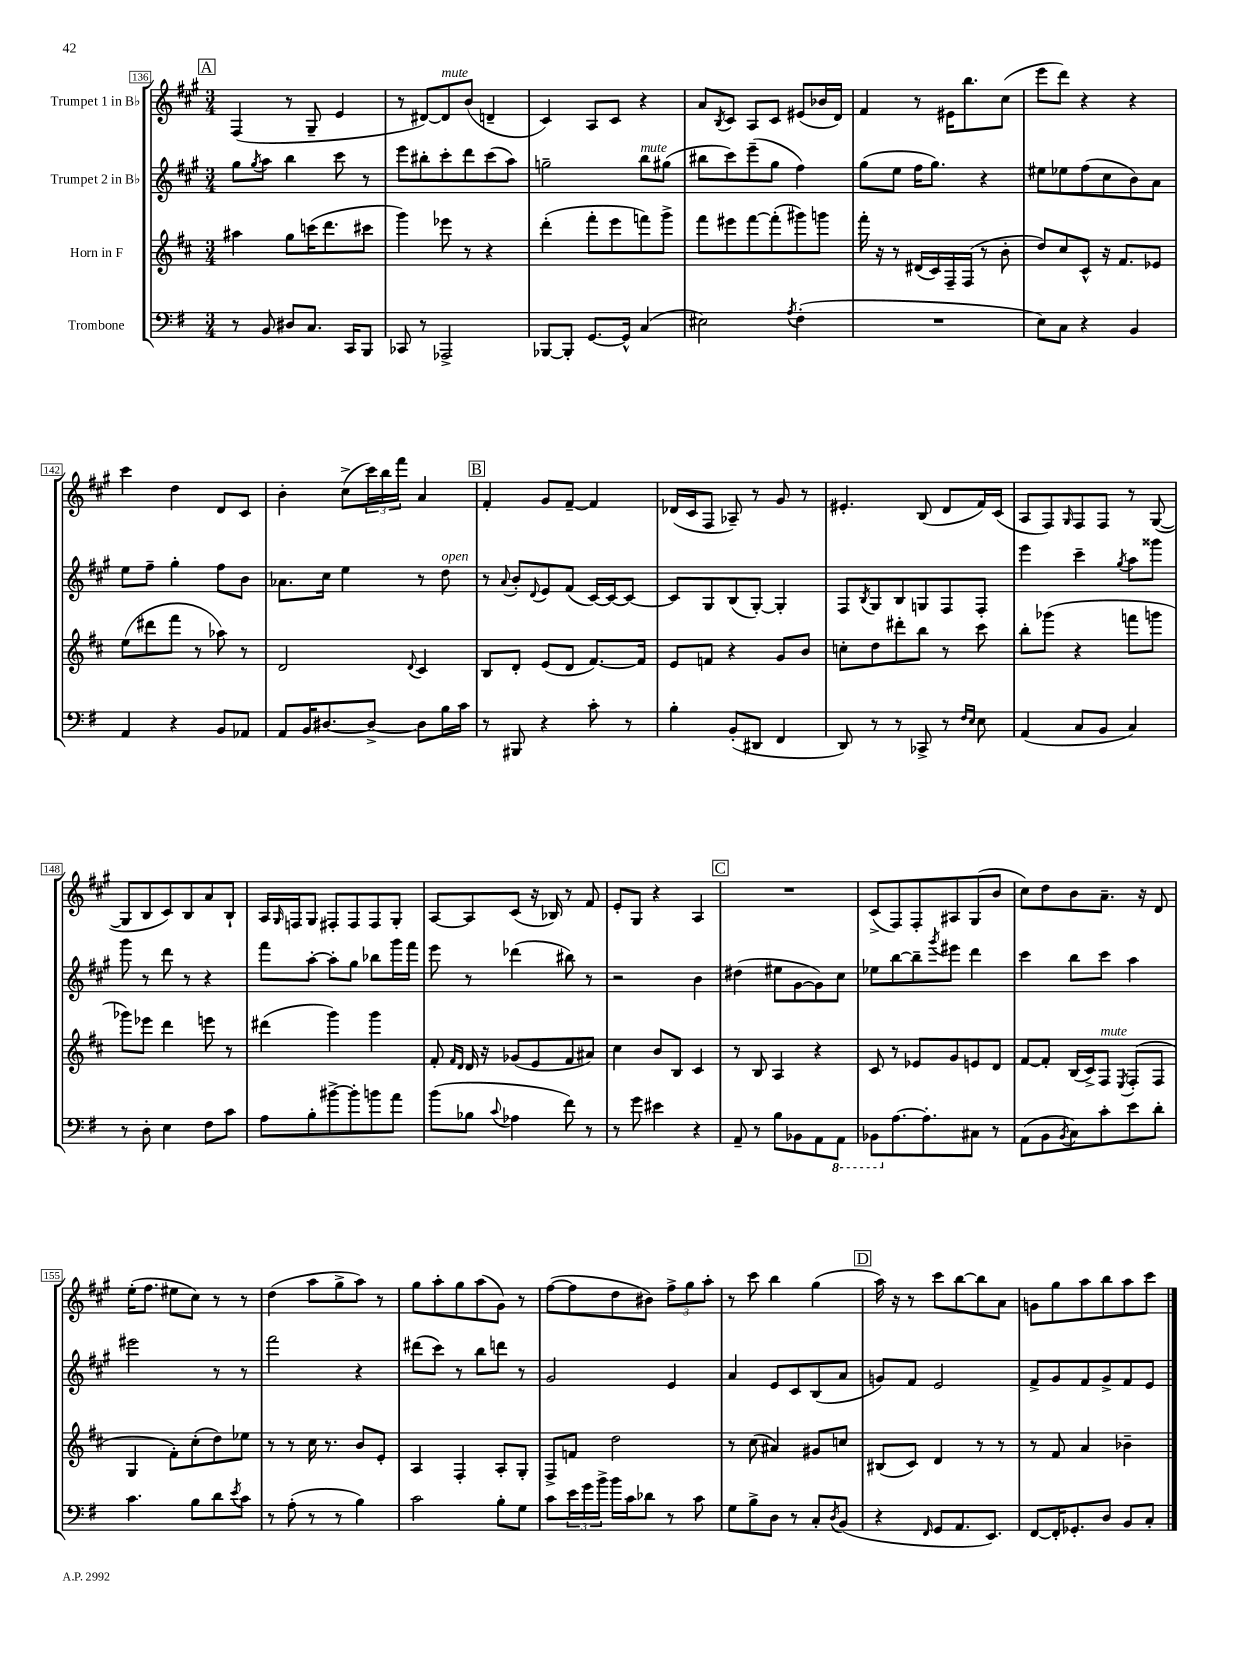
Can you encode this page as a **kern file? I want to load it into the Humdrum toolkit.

**kern	**kern	**kern	**kern
*staff4	*staff3	*staff2	*staff1
*clefF4	*clefG2	*clefG2	*clefG2
*k[f#]	*k[f#c#]	*k[f#c#g#]	*k[f#c#g#]
*M3/4	*M3/4	*M3/4	*M3/4
8r	4aa#	8gg#	(4F#
.	.	8qgg#	.
8BB	.	8aa	.
8D#	8gg	4bb	8r
8.C	(16ccc	.	8G#~
.	8.ddd	.	.
.	.	8ccc#	4e
16CC	.	.	.
8BBB	8ccc#	8r	.
=	=	=	=
8CC-	4ggg)	8eee	8r
8r	.	8bb#'	[8d#)
2AAA-^	8eee-	8ccc#'	8d#]
.	8r	8ddd	(8b
.	4r	(8ccc#	4d~
.	.	8aa)	.
=	=	=	=
[8BBB-	(4ddd'	2gg~	4c#)
8BBB-']	.	.	.
[8.GG	8fff#'	.	8A
.	8eee	.	8c#
16GG^^]	.	.	.
(4C	8fff)	8bb	4r
.	8ggg^	(8gg#	.
=	=	=	=
2E#)	8fff#	8bb#	8a
.	.	.	8qB
.	8eee#	8ccc#)	8c#
.	[8fff#	(8eee~	8A
.	(8fff#']	8gg#	8c#
8qA	.	.	.
(4F#'	8ggg#)	4ff#)	(8e#
.	8ggg	.	16b-
.	.	.	16d)
=	=	=	=
2.r	16fff#'	(8gg#	4f#
.	16r	.	.
.	8r	8ee	.
.	(16d#	16ff#	8r
.	16c#)	8.gg#)	.
.	16F#~	.	16e#
.	(16F#	.	8.bb
.	8r	4r	.
.	8b'	.	(8cc#
=	=	=	=
8E)	8dd)	8ee#	8eee
8C	8cc#	8ee-	8ddd)
4r	8c#^^	(8ff#	4r
.	16r	8cc#	.
.	8.f#	.	.
4BB	.	8b)	4r
.	8e-	8a	.
=	=	=	=
4AA	(8ee	8ee	4ccc#
.	8ddd#	8ff#~	.
4r	8fff#	4gg#'	4dd
.	8r	.	.
8BB	8aa-)	8ff#	8d
8AA-	8r	8b	8c#
=	=	=	=
8AA	2d	8.a-	4b'
16BB	.	.	.
[8.D#	.	16cc#	.
.	.	4ee	(8cc#^
8D#^_	.	.	24ccc#)
.	.	.	24bb
.	.	.	24fff#
.	8qqd	.	.
8D#]	4c#	8r	4a
16B	.	8dd	.
16c	.	.	.
=	=	=	=
8r	8B	8r	4f#'
.	.	8qqa	.
8BBB#	8d'	8b'	.
.	.	8qqd	.
4r	(8e	8e	8g#
.	8d	(8f#	[8f#~
8c'	[8.f#)	[16c#)	4f#]
.	.	16c#_	.
8r	.	8c#_	.
.	16f#]	.	.
=	=	=	=
4B'	8e	8c#]	(16d-
.	.	.	16c#
.	8f	8G#	8F#
(8BB'	4r	(8B	8A-~)
8DD#	.	[8G#')	8r
4FF#	8g	4G#']	8g#
.	8b	.	8r
=	=	=	=
8DD)	8cc'	8F#	4.e#'
.	.	8qB	.
8r	8dd	8G#	.
8r	8ddd#'	8B	.
8CC-^	8bb	8G	(8B
8r	8r	8F#	8d
16qqF#	.	.	.
16qqE	.	.	.
8E	8ccc#	8F#'	16f#)
.	.	.	(16c#
=	=	=	=
(4AA	8bb'	4eee	8A
.	(8ggg-	.	8F#)
.	.	.	16qqG#
8C	4r	4ccc#~	8F#
8BB	.	.	8F#
.	.	8qgg#	.
4C)	8fff	8aa	8r
.	8ggg	8ggg##	([8G#
=	=	=	=
8r	8ggg-)	8ggg#	8G#]
8D'	8eee-	8r	8B
4E	4ddd	8ddd	8c#)
.	.	8r	8B
8F#	8eee	4r	8a
8c	8r	.	8B`
=	=	=	=
8A	(4ddd#	8fff#	16A
.	.	.	16qqG#
.	.	.	16F
8B'	.	[8aa'	8G#
[8b#^	4ggg)	8aa']	8F#'
8b#']	.	8gg#	8F#
8b	4ggg	8bb-	8F#
8a	.	16ggg#	8G#'
.	.	16fff#	.
=	=	=	=
(8b	8f#'	8eee	[8A
.	16qqf#	.	.
.	16qqd	.	.
8B-	16d	8r	8A]
.	16r	.	.
8qqc	.	.	.
4A-	(8g-	(4ddd-	(8c#
.	8e	.	16r
.	.	.	16B-)
8f#)	8f#	8bb#)	8r
8r	8a#)	8r	8f#
=	=	=	=
8r	4cc#	2r	8e'
8g	.	.	8G#
4e#	8b	.	4r
.	8B	.	.
4r	4c#	4b	4A
=	=	=	=
8AA~	8r	(4dd#	2.r
8r	8B	.	.
8B	4A	8ee#	.
8BB-	.	[8g#	.
8AA	4r	8g#])	.
8AAA	.	8cc#	.
=	=	=	=
8BBB-	8c#	8ee-	(8c#^
[8.A	8r	[8bb	8F#)
.	8e-	8bb~]	8F#'
8.A']	.	.	.
.	.	8qggg#	.
.	8g	8eee#	8A#
8C#	8e	4ddd	(8G#
8r	8d	.	8b
=	=	=	=
(8AA	[8f#	4ccc#	8cc#)
8BB	8f#']	.	8dd
8qBB	.	.	.
8C)	(16B	8bb	8b
.	16c#^)	.	.
8c'	8F#	8ccc#	8.a~
.	8qE	.	.
8e	(8F#'	4aa	.
.	.	.	16r
8d'	8F#	.	8d
=	=	=	=
4.c	4G	2eee#	(16ee'
.	.	.	8.ff#
.	8f#')	.	8ee#
8B	(8cc#'	.	8cc#)
8d	8dd)	8r	8r
8qe	.	.	.
8c	8ee-	8r	8r
=	=	=	=
8r	8r	2fff#	(4dd
(8A'	8r	.	.
8r	16cc#	.	8aa
.	8.r	.	.
8r	.	.	8gg#^
4B)	8b	4r	8aa)
.	8e'	.	8r
=	=	=	=
2c	4A	(8ddd#	8gg#
.	.	8ccc#)	8aa'
.	4F#'	8r	8gg#
.	.	8bb	(8aa
8B'	8A'	8ddd	8g#)
8G	8G'	8r	8r
=	=	=	=
8c	8F#^	2g#	([8ff#
24e	8f	.	8ff#]
24g	.	.	.
24b^	.	.	.
16b	2dd	.	8dd
16c	.	.	.
8d-	.	.	8b#)
8r	.	4e	12ff#^
.	.	.	12gg#
8c	.	.	.
.	.	.	12aa'
=	=	=	=
8G	8r	4a	8r
8B^	(8cc#	.	8ccc#
8D	4a#)	8e	4bb
8r	.	8c#	.
8C'	8g#	(8B	(4gg#
8qD	.	.	.
(8BB	8cc	8a	.
=	=	=	=
4r	(8B#	8g)	16aa)
.	.	.	16r
.	8c#)	8f#	8r
16qqFF#	.	.	.
8GG	4d	2e	8ccc#
8.AA	.	.	[8bb
.	8r	.	8bb]
8.EE)	.	.	.
.	8r	.	8a
=	=	=	=
[8FF#	8r	8f#^	8g
16FF#']	8f#	8g#	8gg#
8.GG-'	.	.	.
.	4a	8f#	8aa
8D	.	8g#^	8bb
8BB	4b-~	8f#	8aa
8C'	.	8e	8ccc#
==	==	==	==
*-	*-	*-	*-
